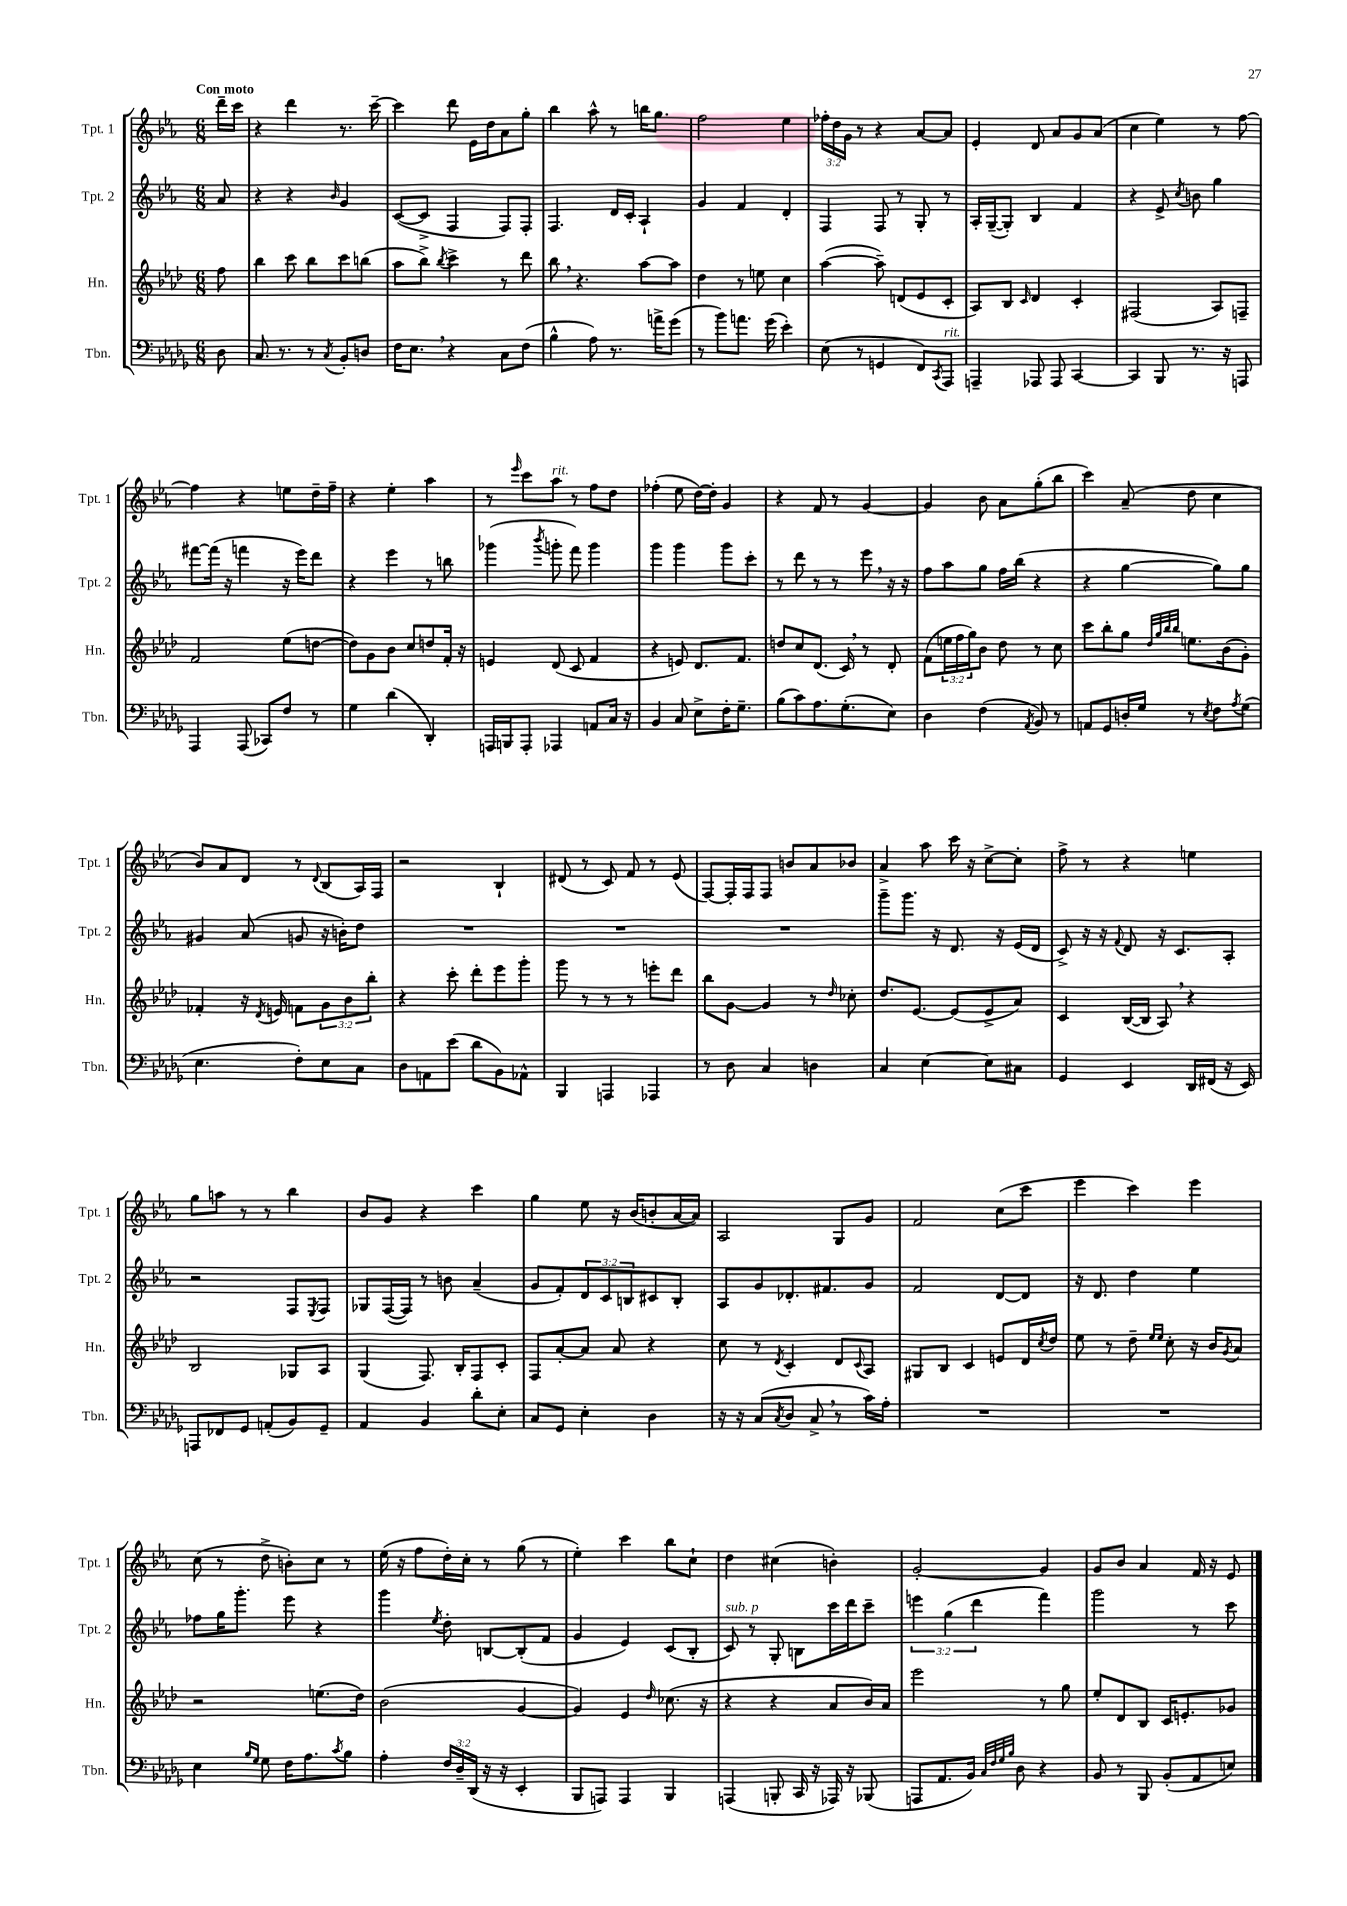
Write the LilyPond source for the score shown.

<<
\new StaffGroup <<
\new Staff = "s0" \with { instrumentName = "Tpt. 1" shortInstrumentName = "Tpt. 1" } {
    \clef treble \key ees \major \numericTimeSignature \time 6/8 \override Staff.TupletNumber.text = #tuplet-number::calc-fraction-text \partial 8 \tempo "Con moto"
    d'''16-- c'''16 |
    r4 d'''4 r8. c'''16~-- |
    c'''4 d'''8 ees'16 d''16 aes'8 g''8-. |
    bes''4 aes''8-^ r8 b''16 g''8. |
    f''2 ees''4 |
    \tuplet 3/2 { fes''16-. d''16 g'16 } r8 r4 aes'8~ aes'8 |
    ees'4-. d'8 aes'8 g'8 aes'8( |
    c''4 ees''4) r8 f''8~ |
    f''4 r4 e''8 d''16-- f''16-- |
    r4 ees''4-. aes''4 |
    r8 \grace { ees'''16 } c'''8 aes''8^\markup { \italic "rit." } r8 f''8 d''8 |
    fes''4-.( ees''8 d''16~) d''16-. g'4 |
    r4 f'8 r8 g'4~ |
    g'4 bes'8 aes'8 g''8-.( bes''8 |
    c'''4) aes'8--( d''8 c''4 |
    bes'8) aes'8 d'8 r8 \appoggiatura { d'8 } bes8( aes16) f16 |
    r2 bes4-! |
    dis'8( r8 c'8) f'8 r8 ees'8( |
    f8~) f16-. f16 f8 b'8 aes'8 bes'8 |
    aes'4-> aes''8 c'''16 r16 c''8~-> c''8-. |
    f''8-> r8 r4 e''4 |
    g''8 a''8 r8 r8 bes''4 |
    bes'8 g'8 r4 c'''4 |
    g''4 ees''8 r16 bes'16( b'8-. aes'16~ aes'16) |
    aes2 g8 g'8 |
    f'2 c''8( c'''8 |
    ees'''4 c'''4) ees'''4 |
    c''8( r8 d''8-> b'8-.) c''8 r8 |
    ees''16( r16 f''8 d''16-.) c''16-. r8 g''8( r8 |
    ees''4-.) c'''4 bes''8 c''8-! |
    d''4 cis''4( b'4-.) |
    g'2~-. g'4 |
    g'8 bes'8 aes'4 f'16 r16 ees'8 \bar "|." |
}
\new Staff = "s1" \with { instrumentName = "Tpt. 2" shortInstrumentName = "Tpt. 2" } {
    \clef treble \key ees \major \numericTimeSignature \time 6/8 \override Staff.TupletNumber.text = #tuplet-number::calc-fraction-text \partial 8
    aes'8 |
    r4 r4 \grace { bes'16 } g'4 |
    c'8~( c'8-> f4 f8) f8-. |
    f4. d'16 c'16-. aes4-! |
    g'4 f'4 d'4-. |
    f4 f8 r8 g8-. r8 |
    aes16-. g16~--( g8-.) bes4 f'4 |
    r4 ees'8-> \acciaccatura { c''8 } b'8 g''4 |
    fis'''8~ fis'''16( r16 f'''4 r16 ees'''16) d'''8 |
    r4 ees'''4 r8 b''8 |
    ges'''4( \acciaccatura { bes'''8 } g'''8-. f'''8) g'''4 |
    g'''4 g'''4 g'''8 c'''8-. |
    r8 d'''8 r8 r8 ees'''8 \breathe r16 r16 |
    f''8 aes''8 g''8 f''16 bes''16( r4 |
    r4 g''4~ g''8) g''8 |
    gis'4 aes'8( g'8 r16 b'16-.) d''8 |
    R2. |
    R2. |
    R2. |
    g'''8-- g'''8. r16 d'8. r16 ees'16( d'16 |
    c'8->) r16 r16 \appoggiatura { f'8 } d'8 r16 c'8. aes8-. |
    r2 f8 \acciaccatura { ees8 } f8 |
    ges8 f16~( f16) r8 b'8 aes'4--( |
    g'8 f'8-.) \tuplet 3/2 { d'8 c'8 b8 } cis'8 b8-. |
    aes8 g'8 des'8.-. fis'8. g'8 |
    f'2 d'8~ d'8 |
    r16 d'8. d''4 ees''4 |
    fes''8 g''16 g'''8.-. ees'''8 r4 |
    g'''4 \acciaccatura { ees''8 } d''8-. b8~ b8-.( f'8 |
    g'4 ees'4) c'8( bes8-. |
    c'8^\markup { \italic "sub. p" }) r8 g8-. b8 c'''16 d'''16 c'''8-- |
    \tuplet 3/2 { e'''4 g''4( d'''4 } f'''4) |
    g'''2 r8 c'''8 \bar "|." |
}
\new Staff = "s2" \with { instrumentName = "Hn." shortInstrumentName = "Hn." } {
    \clef treble \key aes \major \numericTimeSignature \time 6/8 \override Staff.TupletNumber.text = #tuplet-number::calc-fraction-text \partial 8
    f''8 |
    bes''4 c'''8 bes''8 c'''8 b''8( |
    aes''8 bes''8->) \acciaccatura { bes''8 } c'''4-> r8 des'''8 |
    bes''8 \breathe r4. aes''8~ aes''8 |
    des''4 r8 e''8 c''4 |
    aes''4~( aes''8--) d'8( ees'8 c'8-. |
    aes8) bes8 \grace { c'16 } des'4 c'4-. |
    fis2( aes8) f8-- |
    f'2 ees''8( d''8~ |
    d''8) g'8 bes'8 c''8 d''8 f'16-. r16 |
    e'4 des'8( c'8 f'4 |
    r4 e'8) des'8. f'8. |
    d''8 c''8 des'8.( c'16) \breathe r8 des'8-. |
    f'8( \tuplet 3/2 { e''16 f''16 g''16) } bes'8 des''8 r8 c''8 |
    c'''8 bes''8-. g''8 \grace { des''32 g''32 bes''32 bes''32 } e''8. bes'16( g'8-.) |
    fes'4-. r16 \acciaccatura { des'8 } e'16 f'8 \tuplet 3/2 { g'8 bes'8 bes''8-. } |
    r4 c'''8-. des'''8-. ees'''8 g'''8-. |
    g'''8 r8 r8 r8 e'''8-. des'''8 |
    bes''8 g'8~ g'4 r8 \grace { des''16 } ces''8-. |
    des''8. ees'8.~ ees'8( ees'8-> aes'8) |
    c'4 bes16~( bes16 aes8) \breathe r4 |
    bes2 ges8 aes8 |
    g4( f8.) bes16-. f8 c'8-. |
    f8 aes'8~-. aes'8 aes'8 r4 |
    c''8 r8 \acciaccatura { des'8 } c'4-. des'8 \appoggiatura { c'8 } aes8 |
    gis8 bes8 c'4 e'8 des'16 \acciaccatura { c''8 } des''16 |
    ees''8 r8 des''8-- \grace { ees''16 ees''16 } c''8-. r16 bes'16 \acciaccatura { g'8 } aes'8 |
    r2 e''8.( des''16) |
    bes'2( g'4~ |
    g'4) ees'4 \grace { des''16 } ces''8.( r16 |
    r4 r4 aes'8 bes'16) aes'16 |
    ees'''2 r8 g''8 |
    ees''8-. des'8 bes8 c'16 e'8.-. ges'8 \bar "|." |
}
\new Staff = "s3" \with { instrumentName = "Tbn." shortInstrumentName = "Tbn." } {
    \clef bass \key des \major \numericTimeSignature \time 6/8 \override Staff.TupletNumber.text = #tuplet-number::calc-fraction-text \partial 8
    des8 |
    c8. r8. r8 \acciaccatura { c8 } bes,8-. d8 |
    f16 ees8. \breathe r4 c8 f8( |
    bes4-^ aes8) r8. a'16-> ges'8( |
    r8 bes'8) a'8. ges'16( ees'4-.) |
    ees8( r8 g,4 f,8) \acciaccatura { c,8 } aes,,8^\markup { \italic "rit." } |
    a,,4-- aes,,8 aes,,8 c,4~ |
    c,4 bes,,8 r8. r16 a,,8 |
    aes,,4 aes,,8( ces,8) f8 r8 |
    ges4 des'4( des,4-.) |
    a,,16 b,,16 a,,8-. aes,,4 a,8 c16 r16 |
    bes,4 c8 ees8-> f16-. ges8.-- |
    bes8( c'8) aes8. ges8.-.( ees8) |
    des4 f4( \acciaccatura { aes,8 } bes,8) r8 |
    a,8 ges,8 d16-. ges16 r8 \acciaccatura { ees8 } f8 \acciaccatura { aes8 } ges8( |
    ees4. f8-.) ees8 c8 |
    des8 a,8 ees'8( des'8 bes,8) aes,8-^ |
    bes,,4 a,,4 aes,,4 |
    r8 des8 c4 d4 |
    c4 ees4~ ees8 cis8 |
    ges,4 ees,4 des,16 fis,16( r16 ees,16) |
    a,,8 fes,8 ges,8 a,8-.( bes,8) ges,8-- |
    aes,4 bes,4 des'8-. ees8-. |
    c8 ges,8 ees4-. des4 |
    r16 r16 c8( \acciaccatura { c8 } des8 c8-> \breathe r8 c'16) aes16-. |
    R2. |
    R2. |
    ees4 \grace { bes16 ges16 } ges8 f16 aes8. \acciaccatura { c'8 } bes8 |
    aes4-. \tuplet 3/2 { f16 des16-- des,16( } r16 r16 ees,4-. |
    bes,,8 a,,8) a,,4 bes,,4 |
    a,,4( b,,8-. c,16 r16 aes,,16) r16 bes,,8( |
    a,,8 aes,8. bes,16) \grace { c32 f32 ges32 bes32 } des8 r4 |
    bes,8 r8 bes,,8 bes,8-.( aes,8 e8) \bar "|." |
}
>>
>>
\layout { \context { \Score \remove "Bar_number_engraver" } }
